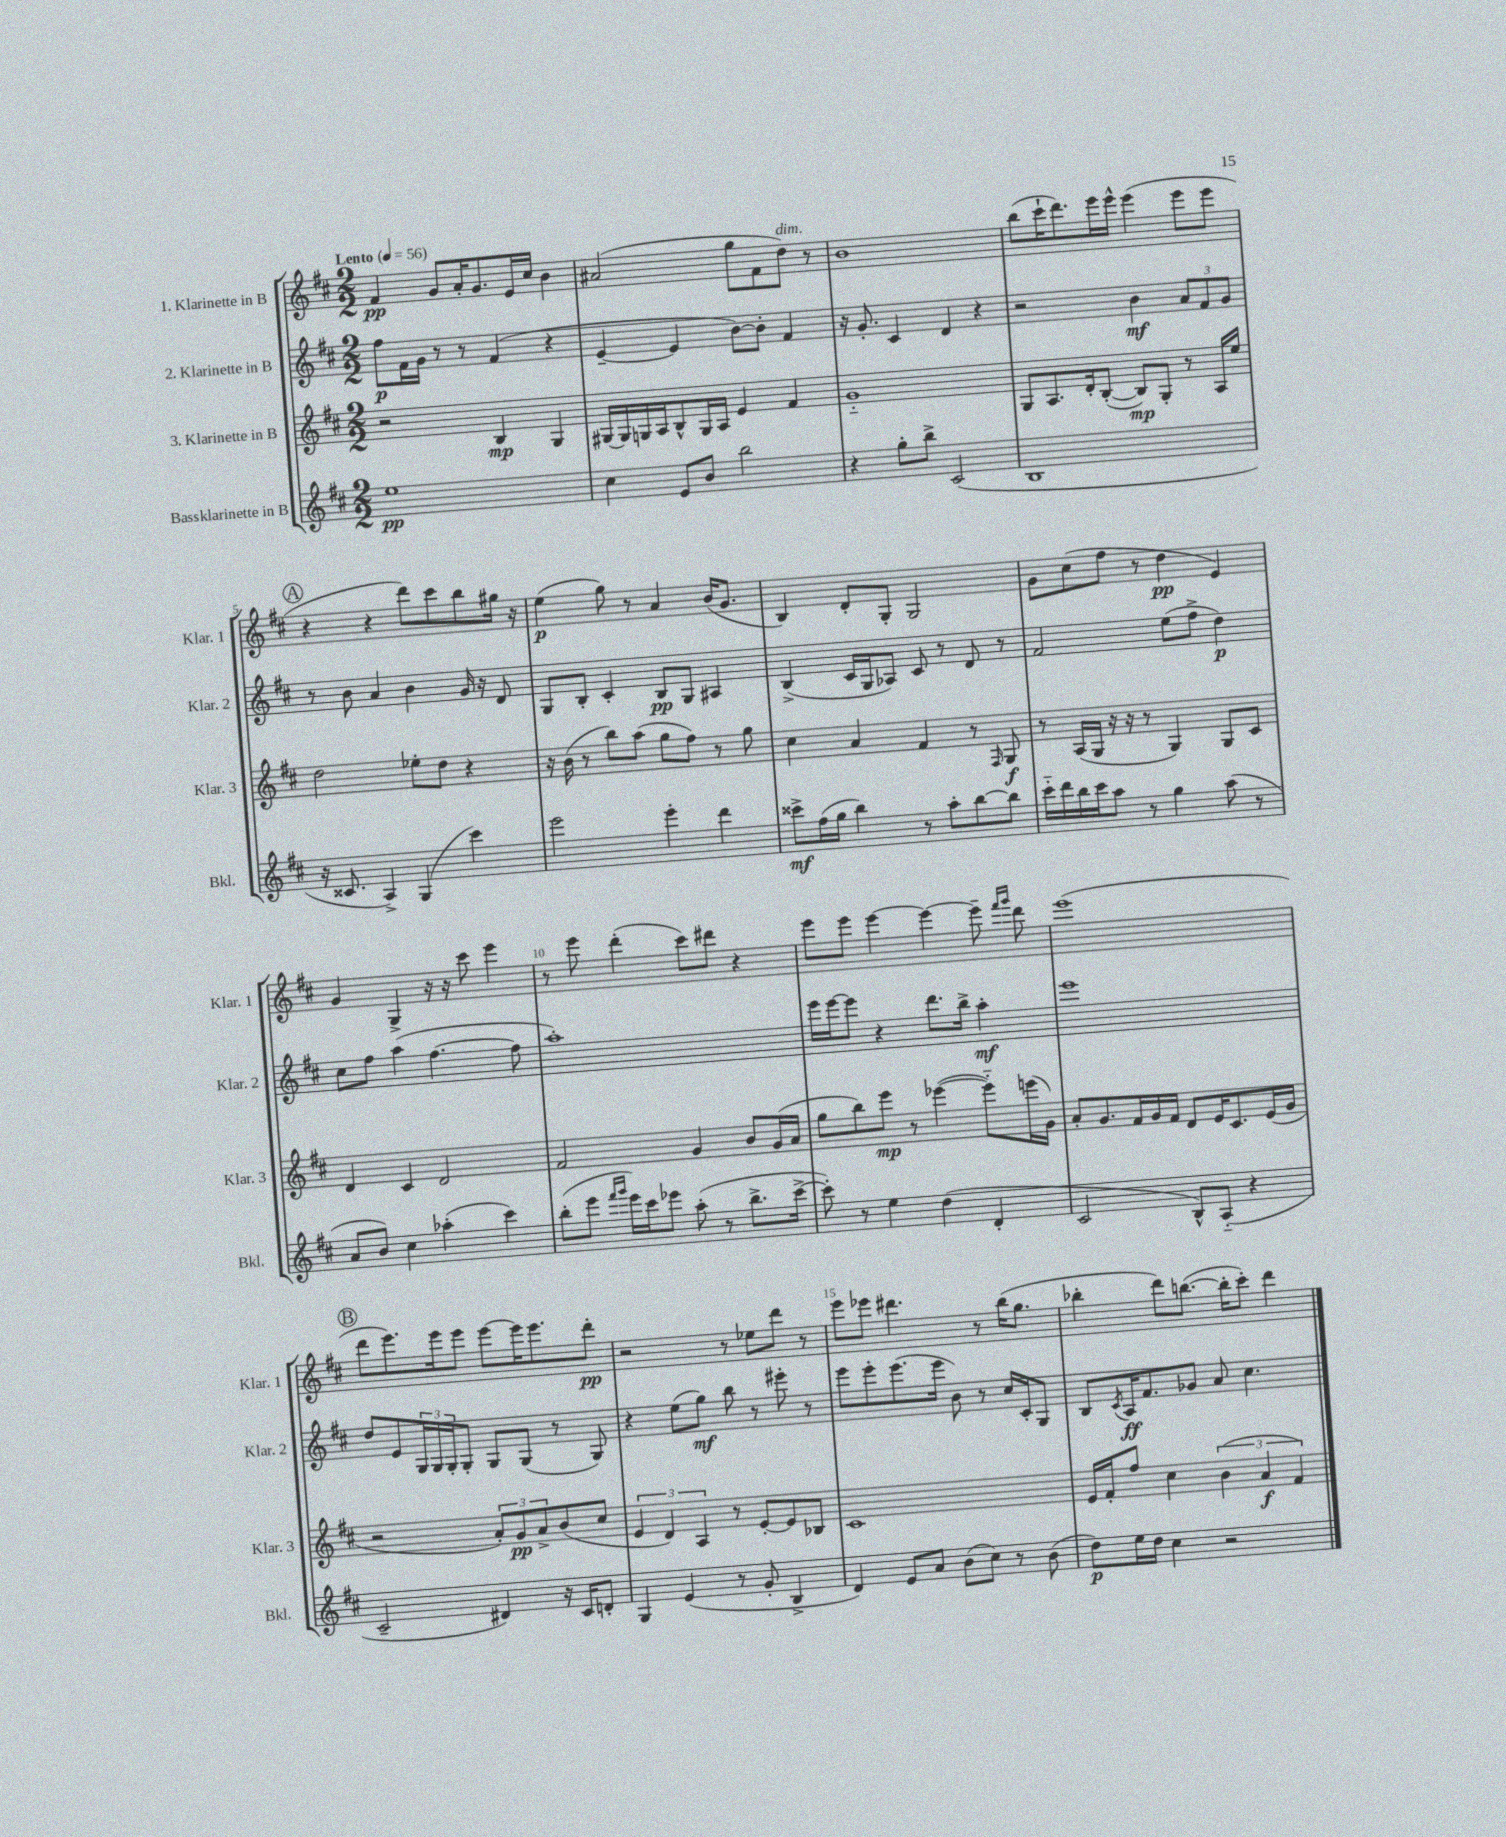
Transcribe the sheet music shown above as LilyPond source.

<<
\new StaffGroup <<
\new Staff = "s0" \with { instrumentName = "1. Klarinette in B" shortInstrumentName = "Klar. 1" } {
    \clef treble \key d \major \numericTimeSignature \time 2/2 \tempo "Lento" 4 = 56
    fis'4\pp g'8 a'16-. g'8. e'16 cis''16 b'4 |
    ais'2( g''8 fis'8 d''8^\markup { \italic "dim." }) r8 |
    b'1 |
    b''8( cis'''16-! d'''8.) e'''16 e'''16-^ e'''4( e'''8 e'''8 |
    \mark \markup { \circle "A" } r4 r4 d'''8) cis'''8 b''8 gis''16 r16 |
    e''4\p( g''8) r8 a'4 b'16( g'8. |
    b4) d'8-. g8-. g2 |
    g'8 cis''8( fis''8 r8 d''4\pp e'4) |
    g'4 g4-> r16 r16 cis'''8 e'''4 |
    r8 e'''8 d'''4-.( cis'''8) dis'''8 r4 |
    e'''8 e'''8 e'''4~ e'''4~ e'''8-- \grace { fis'''16 g'''16 } d'''8 |
    e'''1( |
    \mark \markup { \circle "B" } d'''8 e'''8.) e'''16 e'''8 e'''8~ e'''16 e'''8. d'''8-.\pp |
    r2 r8 ees''8 d'''8 r8 |
    e'''8 ees'''8 dis'''4. r8 b''16( g''8. |
    bes''4-. d'''8) b''8.~( b''16-. cis'''8-.) d'''4 \bar "|." |
}
\new Staff = "s1" \with { instrumentName = "2. Klarinette in B" shortInstrumentName = "Klar. 2" } {
    \clef treble \key d \major \numericTimeSignature \time 2/2
    fis''8\p fis'16 g'16 r8 r8 fis'4( r4 |
    e'4~-- e'4 b'8~) b'8-. fis'4 |
    r16 g'8.-. cis'4 d'4 r4 |
    r2 b'4\mf \tuplet 3/2 { a'8 fis'8 g'8 } |
    \mark \markup { \circle "A" } r8 b'8 a'4 b'4 g'16 r16 d'8 |
    g8 b8-. cis'4-. b8\pp g8 ais4 |
    b4->( cis'16 g16 aes8) cis'8 r8 d'8 r8 |
    fis'2 e''8( fis''8-> d''4\p) |
    cis''8 fis''8 a''4( fis''4.~ fis''8 |
    a''1-.) |
    e'''16 e'''16~ e'''8 r4 d'''8. b''16-> a''4-.\mf |
    e'''1 |
    \mark \markup { \circle "B" } d''8 e'8 \tuplet 3/2 { g16 g16 g16-. } g8-. g8 g8( r8 g8) |
    r4 e''8( g''8\mf) b''8 r8 eis'''8-. r8 |
    e'''8 e'''8-. e'''8.( e'''16 b'8) r8 cis''16 cis'16-. g8 |
    b8 \acciaccatura { cis'8 } a16\ff fis'8. ges'8 a'8 cis''4. \bar "|." |
}
\new Staff = "s2" \with { instrumentName = "3. Klarinette in B" shortInstrumentName = "Klar. 3" } {
    \clef treble \key d \major \numericTimeSignature \time 2/2
    r2 b4\mp g4 |
    gis16~ gis16 g16 a16 b8-^ g16 a16 e'4 fis'4 |
    g'1-_ |
    g8 a8. d'16-. b8~-.( b8\mp) g8-. r8 a16 e''16 |
    \mark \markup { \circle "A" } d''2 ees''8-. d''8 r4 |
    r16 b'16( r8 b''8) a''8( g''8 fis''8) r8 g''8 |
    cis''4 a'4 fis'4 r8 \grace { fis16 } g8\f |
    r8 a16( g16 r16 r16 r8 g4) g8 cis'8 |
    d'4 cis'4 d'2 |
    fis'2 g'4 b'8 g'16( a'16 |
    g''8 b''8) e'''8\mp r8 ees'''4~( ees'''8-_) e'''16( g'16) |
    a'8-. g'8. fis'16 g'16 fis'16 d'8 e'16 cis'8. e'16( g'16 |
    \mark \markup { \circle "B" } r2 \tuplet 3/2 { a'8-.) g'8\pp a'8-> } b'8( cis''8 |
    \tuplet 3/2 { e'4 d'4) a4 } r8 e'8~-. e'8 bes8 |
    cis'1 |
    e'16 fis'16-. fis''8 cis''4 \tuplet 3/2 { b'4( a'4\f fis'4) } \bar "|." |
}
\new Staff = "s3" \with { instrumentName = "Bassklarinette in B" shortInstrumentName = "Bkl." } {
    \clef treble \key d \major \numericTimeSignature \time 2/2
    e''1\pp |
    cis''4 e'8 b'8 b''2 |
    r4 g''8-. b''8-> cis'2( |
    b1 |
    \mark \markup { \circle "A" } r16 cisis'8. a4->) g4( cis'''4) |
    e'''2 e'''4-. d'''4 |
    cisis'''8->\mf fis''16( g''16 b''4) r8 a''8-. b''8~ b''8 |
    cis'''16-_ d'''16 b''16 cis'''16 a''8 r8 g''4 a''8( r8 |
    a'8 b'8) cis''4 aes''4-.( cis'''4) |
    b''8-.( e'''8 \grace { fis'''16 g'''16 } e'''16) cis'''16 ees'''8 a''8-.( r8 b''8.-> cis'''16~-> |
    cis'''8-.) r8 e''4 d''4( d'4-. |
    cis'2 b8-^) a8-_( r4 |
    \mark \markup { \circle "B" } cis'2-- dis'4) r16 cis'16 d'8-. |
    g4 e'4( r8 g'8-. b4-> |
    d'4) e'8 a'8 b'8( cis''8) r8 b'8( |
    d''8\p) e''16 d''16 cis''4 r2 \bar "|." |
}
>>
>>
\layout { \context { \Score \override BarNumber.break-visibility = ##(#f #t #t) barNumberVisibility = #(every-nth-bar-number-visible 5) } }
